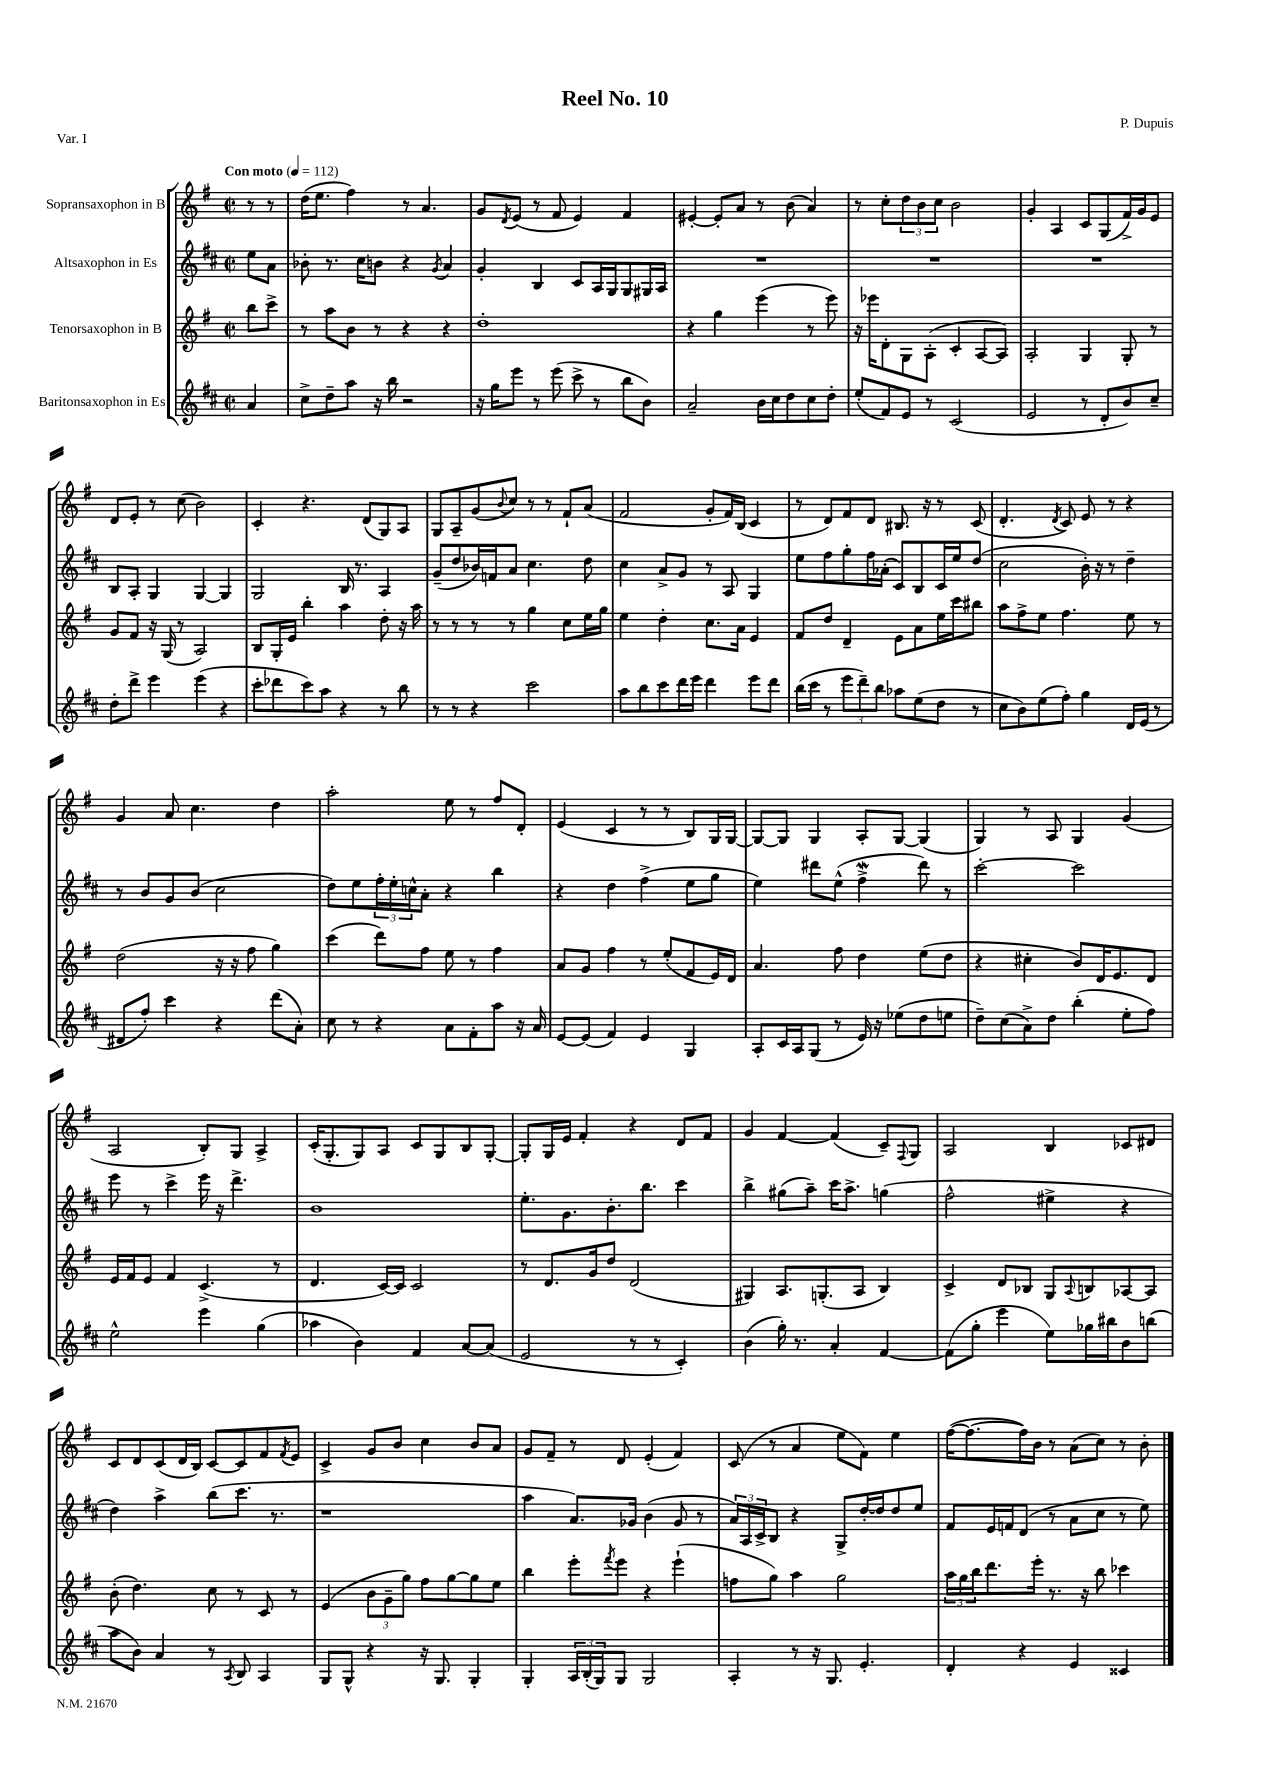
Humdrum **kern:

**kern	**kern	**kern	**kern
*part4	*part3	*part2	*part1
*staff4	*staff3	*staff2	*staff1
*I"Baritonsaxophon in Es	*I"Tenorsaxophon in B	*I"Altsaxophon in Es	*I"Sopransaxophon in B
*clefG2	*clefG2	*clefG2	*clefG2
*k[f#c#]	*k[f#]	*k[f#c#]	*k[f#]
*M2/2	*M2/2	*M2/2	*M2/2
*met(c|)	*met(c|)	*met(c|)	*met(c|)
*MM112	*MM112	*MM112	*MM112
=	=	=	=
!	!	!	!LO:TX:a:B:t=Con moto
4a/	8bb\L	8ee\L	8r
.	8ccc^\J	8a\J	8r
=1	=1	=1	=1
8cc#^\L	8r	8b-X'\	(16dd\KL
.	.	.	8.ee\J
8dd~\	8aa\L	8.r	.
8aa\J	8b\J	.	4ff#\)
.	.	16cc#\KL	.
16r	8r	8bn\J	.
16bb\	.	.	.
2r	4r	4r	8r
.	.	.	4.a/
.	.	8qg/	.
.	4r	4a/	.
=2	=2	=2	=2
16r	1dd'	4g'/	8g/L
16gg\KL	.	.	.
.	.	.	8qd/
8eee\J	.	.	(8e/J
8r	.	4B/	8r
(8eee\	.	.	8f#/
8ccc#^\	.	8c#/L	4e/)
8r	.	16A/L	.
.	.	16G/J	.
8bb\L	.	8G/	4f#/
8b\J)	.	16G#X/L	.
.	.	16A/JJ	.
=3	=3	=3	=3
2a~/	4r	1r	[4e#X'/
.	4gg\	.	8e#'/L]
.	.	.	8a/J
16b\LL	(4eee\	.	8r
16cc#\J	.	.	.
8dd\	.	.	(8b\
8cc#\	8r	.	4a/)
8dd'\J	8eee\)	.	.
=4	=4	=4	=4
(8ee'/L	16r	1r	8r
.	16eee-X\KL	.	.
8f#/)	8d'\	.	8cc'\L
8e/J	8G\	.	12dd\
.	.	.	12b\
8r	(8A'\J	.	.
.	.	.	12cc\J
(2c#/	4c'/	.	2b\
.	[8A/L	.	.
.	8A/J])	.	.
=5	=5	=5	=5
2e/	2A'/	1r	4g'/
.	.	.	4A/
8r	4G/	.	8c/L
8d'/L	.	.	(8G/
8b/)	8G'/	.	16f#^/L)
.	.	.	16g/J
8cc#~/J	8r	.	8e/J
!!LO:LB:g=z
=6	=6	=6	=6
8dd'\L	8g/L	8B/L	8d/L
8ddd^\J	8f#/J	8A'/J	8e'/J
4eee\	16r	4G/	8r
.	(16G/	.	.
.	8r	.	(8cc\
(4eee\	2A/)	[4G/	2b\)
4r	.	4G/]	.
=7	=7	=7	=7
8ccc#'\L	8B/L	2G/	4c'/
8ddd-X\	16G'/L	.	.
.	16e/JJ	.	.
8ccc#\)	4bb'\	.	4.r
8aa\J	.	.	.
4r	4aa\	16B/	.
.	.	8.r	.
.	.	.	(8d/L
8r	8dd'\	4A/	8G/)
8bb\	16r	.	8A/J
.	16aa\	.	.
=8	=8	=8	=8
8r	8r	(8g~/L	8G/L
8r	8r	8dd/	8A~/
4r	8r	16b-X/L)	(8g/
.	.	16fn/J	.
.	.	.	8qqb/
.	8r	8a/J	8cc/J)
2ccc#\	4gg\	4.cc#\	8r
.	.	.	8r
.	8cc\L	.	8f#`/L
.	16ee\L	8dd\	(8a/J
.	16gg\JJ	.	.
=9	=9	=9	=9
8aa\L	4ee\	4cc#\	2f#/
8bb\	.	.	.
8ccc#\	4dd'\	8a^/L	.
16ddd\L	.	8g/J	.
16eee\JJ	.	.	.
4ddd\	8.cc\L	8r	8g'/L
.	.	8A/	16f#/L)
.	16a\Jk	.	(16B/JJ
8eee\L	4e/	4G/	4c/
8ddd\J	.	.	.
=10	=10	=10	=10
(16bb\LL	8f#/L	8ee\L	8r
16ccc#\JJ	.	.	.
8r	8dd/J	8ff#\	8d/L)
12eee\L	4d~/	8gg'\	8f#/
12ddd~\)	.	.	.
.	.	16ff#\L	8d/J
12bb\J	.	.	.
.	.	(16a-X'\JJ	.
8aa-X\L	8e\L	8c#/L)	8.B#X/
(8ee\	8a\	8B/	.
.	.	.	16r
8dd\J	16ee\L	16c#/L	8r
.	16ccc\J	16ee/J	.
8r	8bb#X\J	(8dd/J	(8c/
=11	=11	=11	=11
8cc#\L	8aa\L	2cc#\	4.d'/
8b\)	8ff#^\	.	.
(8ee\	8ee\J	.	.
.	.	.	8qd/
8ff#'\J)	4.ff#\	.	8c/)
4gg\	.	16b'\)	8e/
.	.	16r	.
.	.	8r	8r
16d/LL	8ee\	4dd~\	4r
(16e/JJ	.	.	.
8r	8r	.	.
!!LO:LB:g=z
=12	=12	=12	=12
8d#X/L	(2dd\	8r	4g/
8ff#'/J)	.	8b/L	.
4ccc#\	.	8g/	8a/
.	.	(8b/J	4.cc\
4r	16r	2cc#\	.
.	16r	.	.
.	8ff#\	.	.
(8ddd\L	4gg\)	.	4dd\
8a'\J)	.	.	.
=13	=13	=13	=13
8cc#\	(4ccc\	8dd\L)	2aa'\
8r	.	8ee\	.
4r	8ddd\L)	24ff#'\L	.
.	.	24ee'\	.
.	.	24ccn^^\J	.
.	8ff#\J	8a'\J	.
8a\L	8ee\	4r	8ee\
8f#'\	8r	.	8r
8aa\J	4ff#\	4bb\	8ff#/L
16r	.	.	8d'/J
16a/	.	.	.
=14	=14	=14	=14
[8e/L	8a/L	4r	(4e/
(8e/J]	8g/J	.	.
4f#/)	4ff#\	4dd\	4c/
4e/	8r	(4ff#^\	8r
.	(8ee'/L	.	8r
4G/	8f#/	8ee\L	8B/L)
.	16e/L)	8gg\J	16G/L
.	16d/JJ	.	[16G/JJ
=15	=15	=15	=15
8A'/L	4.a/	4ee\)	8G/L_
16c#/L	.	.	8G/J]
16A/J	.	.	.
(8G/J	.	8ddd#X\L	4G/
8r	8ff#\	(8ee^^\J	.
16e/)	4dd\	4ff#W^\	8A'/L
16r	.	.	.
(8ee-X\L	.	.	[8G/J
8dd\	(8ee\L	8ddd#\)	(4G/]
8een\J	8dd\J	8r	.
=16	=16	=16	=16
8dd~\L)	4r	[2ccc#'\	4G/)
(8cc#\	.	.	.
8a^\)	4cc#X'\	.	8r
8dd\J	.	.	8A/
(4bb'\	8b/L)	2ccc#\]	4G/
.	16d/K	.	.
.	8.e/	.	.
8ee'\L	.	.	(4g/
8ff#\J)	8d/J	.	.
!!LO:LB:g=z
=17	=17	=17	=17
2ee^^\	16e/LL	8eee\	2A/
.	16f#/J	.	.
.	8e/J	8r	.
.	4f#/	4ccc#^\	.
4eee\	(4.c^/	16eee\	8B'/L)
.	.	16r	.
.	.	4.ddd^\	8G/J
(4gg\	.	.	4A^/
.	8r	.	.
=18	=18	=18	=18
4aa-X\	4.d/	1b	(16c'/KL
.	.	.	8.G'/
4b\)	.	.	8G/)
.	[16c/LL)	.	8A/J
.	16c/JJ]	.	.
4f#/	2c/	.	8c/L
.	.	.	8G/
[8a/L	.	.	8B/
(8a/J]	.	.	[8G'/J
=19	=19	=19	=19
2e/	8r	8.ee'\L	8G'/L]
.	8.d/L	.	16G/L
.	.	8.g\	16e/JJ
.	.	.	4f#'/
.	16g/k	.	.
.	8dd/J	8.b'\	.
8r	(2d/	.	4r
.	.	8.bb\J	.
8r	.	.	.
4c#'/)	.	4ccc#\	8d/L
.	.	.	8f#/J
=20	=20	=20	=20
(4b\	4G#X/)	4bb^\	4g/
16gg'\)	8.A/L	(8gg#X\L	[4f#/
8.r	.	.	.
.	.	8aa~\J)	.
.	(8.Gn'/	.	.
4a'/	.	16ccc#\KL	(4f#/]
.	.	8.aa^\J	.
.	8A/J	.	.
[4f#/	4B/)	(4ggn\	8c~/L)
.	.	.	8qqF#/
.	.	.	8G/J
=21	=21	=21	=21
(8f#\L]	4c^/	2ff#^^\	2A/
8gg'\J	.	.	.
4eee\	8d/L	.	.
.	8B-X/J	.	.
8ee\L)	8G/L	4ee#X^\	4B/
.	8qqA/	.	.
16gg-X\L	8Bn/	.	.
16bb#X\J	.	.	.
8b\	[8A-X/	4r	8c-X/L
(8bbn\J	8A-/J]	.	8d#X/J
!!LO:LB:g=z
=22	=22	=22	=22
8aa\L	(8b'\	4dd\)	8c/L
8b\J)	4.dd\)	.	8d/
4a/	.	4aa^\	(8c/
.	.	.	16d/L
.	.	.	16B/JJ)
8r	8cc\	(8bb\L	[8c/L
8qA/	.	.	.
8B/	8r	8.ccc#\J	8c/]
4A/	8c/	.	8f#/
.	.	8.r	.
.	.	.	8qf#/
.	8r	.	8e/J
=23	=23	=23	=23
8G/L	(4e/	1r	4c^/
8G^^/J	.	.	.
4r	12b\L	.	8g/L
.	12g~\	.	.
.	.	.	8b/J
.	12gg\J)	.	.
16r	8ff#\L	.	4cc\
8.G/	.	.	.
.	[8gg\	.	.
4G'/	8gg\]	.	8b/L
.	8ee\J	.	8a/J
=24	=24	=24	=24
4G'/	4bb\	4aa\	8g/L
.	.	.	8f#~/J
24A/LL	8eee'\L	8.a/L)	8r
(24B'/	.	.	.
24G/J)	.	.	.
.	8qfff#/	.	.
8G/J	8eee\J	.	8d/
.	.	16g-X/Jk	.
2G/	4r	(4b\	(4e'/
.	(4eee`\	8g-/	4f#/)
.	.	8r	.
=25	=25	=25	=25
4A'/	8ffn\L	24a/LL)	(8c/
.	.	24A/	.
.	.	24c#^/J	.
.	8gg\J)	8B/J	8r
8r	4aa\	4r	4a/
16r	.	.	.
8.G/	.	.	.
.	2gg\	8G^/L	8ee\L
4.e'/	.	[16dd'/L	8f#\J)
.	.	16dd/J]	.
.	.	8dd/	4ee\
.	.	8ee/J	.
=26	=26	=26	=26
4d'/	24aa\LL	8f#/L	([16ff#\KL
.	24gg\	.	.
.	.	.	8.ff#\_
.	24bb\J	.	.
.	8.ddd\	16e/L	.
.	.	16fn/J	.
4r	.	(8d/J	16ff#\L])
.	16eee'\Jk	.	16b\JJ
.	8.r	8r	8r
4e/	.	8a\L	(8a\L
.	16r	.	.
.	8bb\	8cc#\J	8cc\J)
4c##X/	4ccc-X\	8r	8r
.	.	8ee\)	8b'\
==	==	==	==
*-	*-	*-	*-
